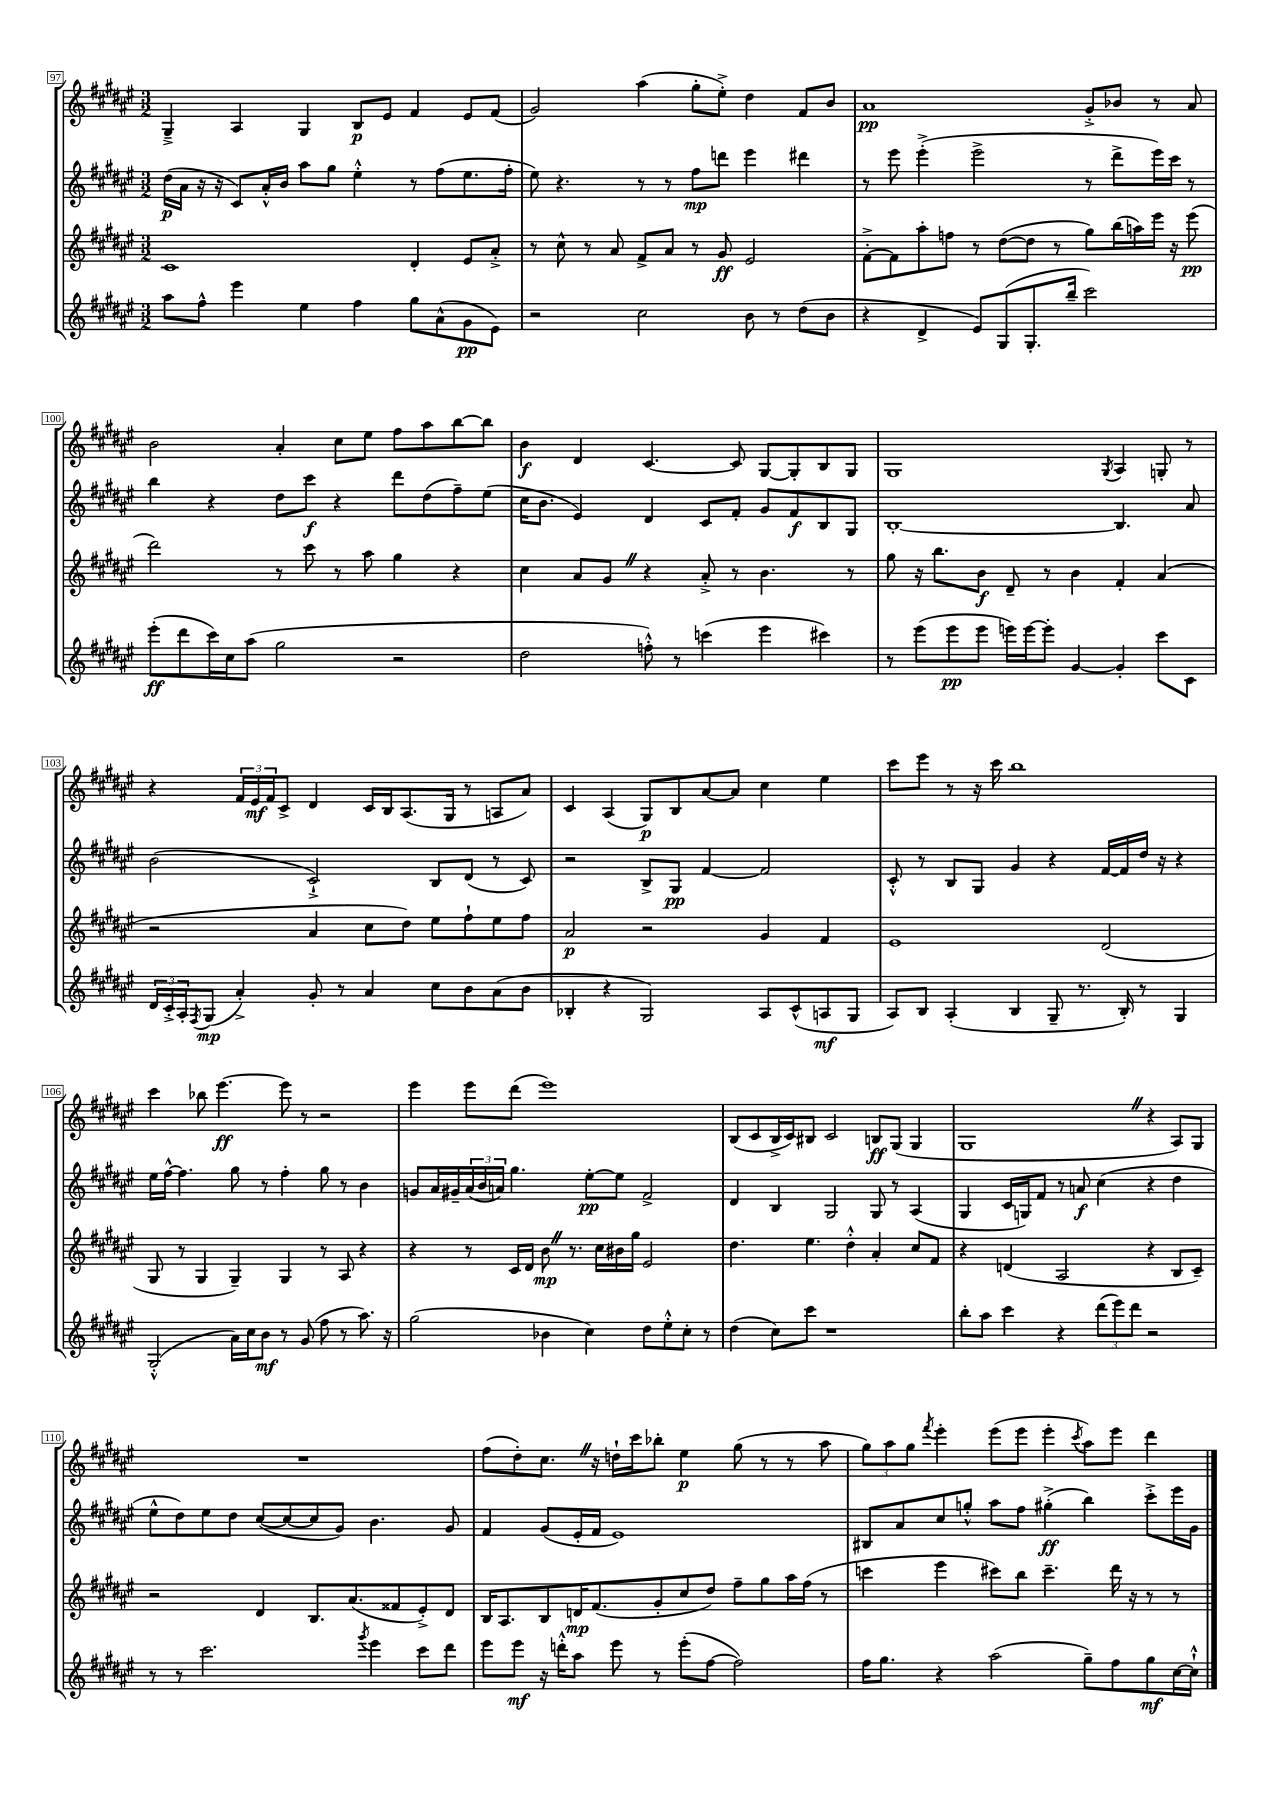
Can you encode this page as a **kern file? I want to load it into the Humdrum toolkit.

**kern	**kern	**kern	**kern
*staff4	*staff3	*staff2	*staff1
*clefG2	*clefG2	*clefG2	*clefG2
*k[f#c#g#d#a#e#]	*k[f#c#g#d#a#e#]	*k[f#c#g#d#a#e#]	*k[f#c#g#d#a#e#]
*M3/2	*M3/2	*M3/2	*M3/2
8aa#\L	1c#	(16dd#\LL	4G#~^/
.	.	16a#\JJ	.
8ff#^^\J	.	16r	.
.	.	16r	.
4eee#\	.	8c#/L)	4A#/
.	.	16a#'^^/L	.
.	.	16b/JJ	.
4ee#\	.	8aa#\L	4G#/
.	.	8gg#\J	.
4ff#\	.	4ee#'^^\	8B/L
.	.	.	8e#/J
8gg#\L	4d#'/	8r	4f#/
(8a#^^\	.	(8ff#\L	.
8g#\	8e#/L	8.ee#\	8e#/L
8e#\J)	8a#'^/J	.	(8f#/J
.	.	16ff#'\Jk	.
=	=	=	=
2r	8r	8ee#\)	2g#/)
.	8cc#^^\	4.r	.
.	8r	.	.
.	8a#/	.	.
2cc#\	8f#^/L	8r	(4aa#\
.	8a#/J	8r	.
.	8r	8ff#\L	8gg#'\L
.	8g#/	8ddd\J	8ee#'^\J)
8b\	2e#/	4eee#\	4dd#\
8r	.	.	.
(8dd#\L	.	4ddd#\	8f#/L
8b\J	.	.	8b/J
=	=	=	=
4r	[8f#'^\L	8r	1a#
.	8f#\]	8eee#\	.
4d#^/	8aa#'\	(4eee#'^\	.
.	8ff\J	.	.
8e#/L)	8r	2eee#^\	.
(8G#/	([8dd#\L	.	.
8.G#'/	8dd#\]J	.	.
.	8r	.	.
16bb~/Jk	.	.	.
2ccc#\)	8gg#\L)	8r	8g#'^/L
.	(16bb\L	8ddd#^\L	8b-/J
.	16aa\)	.	.
.	16eee#\JJ	16eee#\L)	8r
.	16r	16ccc#\JJ	.
.	(8eee#\	8r	8a#/
=	=	=	=
(8eee#'\L	2ddd#\)	4bb\	2b\
8ddd#\	.	.	.
16ccc#\L)	.	4r	.
16cc#\J	.	.	.
(8aa#\J	.	.	.
2gg#\	8r	8dd#\L	4a#'/
.	8ccc#\	8ccc#\J	.
.	8r	4r	8cc#\L
.	8aa#\	.	8ee#\J
2r	4gg#\	8ddd#\L	8ff#\L
.	.	(8dd#\	8aa#\
.	4r	8ff#~\)	[8bb\
.	.	(8ee#\J	8bb\]J
=	=	=	=
2dd#\	4cc#\	16cc#\LK	4b\
.	.	8.b\J	.
.	8a#/L	4e#/)	4d#/
.	8g#/J	.	.
8ff'^^\)	4r	4d#/	[4.c#/
8r	.	.	.
(4ccc\	8a#'^/	8c#/L	.
.	8r	8f#'/J	8c#/]
4eee#\	4.b\	8g#/L	[8G#/L
.	.	8f#/	8G#'/]
4ccc#\)	.	8B/	8B/
.	8r	8G#/J	8G#/J
=	=	=	=
8r	8gg#\	[1B'	1G#
(8eee#\L	16r	.	.
.	8.bb\L	.	.
8eee#\	.	.	.
8eee#\J	8b\J	.	.
16eee\LL)	8d#~/	.	.
[16eee\J	.	.	.
8eee'\]J	8r	.	.
[4g#/	4b\	.	.
.	.	.	8qG#/
4g#'/]	4f#'/	4.B/]	4A#/
8ccc#\L	(4a#/	.	8G'/
8c#\J	.	8a#/	8r
=	=	=	=
24d#/LL	2r	(2b\	4r
24c#'^/	.	.	.
24A#'/J	.	.	.
8qF#/	.	.	.
(8G#/J	.	.	.
4a#'^/)	.	.	24f#/LL
.	.	.	24e#/
.	.	.	24f#/J
.	.	.	8c#^/J
8g#'/	4a#/	2c#`^/)	4d#/
8r	.	.	.
4a#/	8cc#\L	.	16c#/LL
.	.	.	16B/J
.	8dd#\J)	.	(8.A#/
8cc#\L	8ee#\L	8B/L	.
.	.	.	16G#/Jk
8b\	8ff#`\	(8d#/J	8r
(8a#\	8ee#\	8r	8A/L
8b\J	8ff#\J	8c#/)	8a#/J)
=	=	=	=
4B-'/	2a#/	2r	4c#/
4r	.	.	(4A#/
2G#/)	2r	8B^/L	8G#/L)
.	.	8G#/J	8B/
.	.	[4f#/	[8a#/
.	.	.	8a#/]J
8A#/L	4g#/	2f#/]	4cc#\
(8c#^^/	.	.	.
8A/	4f#/	.	4ee#\
8G#/J	.	.	.
=	=	=	=
8A#/L)	1e#	8c#'^^/	8ccc#\L
8B/J	.	8r	8eee#\J
(4A#'/	.	8B/L	8r
.	.	8G#/J	16r
.	.	.	16ccc#\
4B/	.	4g#/	1bb
8G#~/	.	4r	.
8.r	.	.	.
.	(2d#/	[16f#/LL	.
16B'/)	.	16f#/]	.
8r	.	16dd#/JJ	.
.	.	16r	.
4G#/	.	4r	.
=	=	=	=
(2G#'^^/	8G#/	16ee#\LL	4ccc#\
.	.	[16ff#^^\JJ	.
.	8r	4.ff#\]	.
.	4G#/	.	8bb-\
.	.	.	[4.eee#\
16a#\LL)	4G#~/)	8gg#\	.
16cc#\J	.	.	.
8b\J	.	8r	.
8r	4G#/	4ff#'\	8eee#\]
(8g#/	.	.	8r
8ff#\	8r	8gg#\	2r
8r	8A#/	8r	.
8.aa#\)	4r	4b\	.
16r	.	.	.
=	=	=	=
(2gg#\	4r	8g/L	4eee#\
.	.	16a#/L	.
.	.	16g#~/	.
.	8r	(24a#/	8eee#\L
.	.	24b/	.
.	.	24a/JJ)	.
.	16c#/LL	4.gg#\	(8ddd#\J
.	16d#/JJ	.	.
4b-\	8b\	.	1eee#)
.	8.r	.	.
4cc#\)	.	[8ee#'\L	.
.	16cc#\LL	.	.
.	16b#\	8ee#\]J	.
.	16gg#\JJ	.	.
8dd#\L	2e#/	2f#^/	.
8ee#'^^\	.	.	.
8cc#'\J	.	.	.
8r	.	.	.
=	=	=	=
(4dd#\	4.dd#\	4d#/	(8B/L
.	.	.	8c#/
8cc#\L)	.	4B/	16B^/L
.	.	.	16c#/J)
8ccc#\J	4.ee#\	.	8B#/J
1r	.	2G#/	2c#/
.	4dd#'^^\	.	.
.	4a#'/	8G#/	8B/L
.	.	8r	(8G#/J
.	8cc#/L	(4A#/	4G#/
.	8f#/J	.	.
=	=	=	=
8bb'\L	4r	4G#/	1G#
8aa#\J	.	.	.
4ccc#\	(4d/	16c#/LL	.
.	.	16G/J)	.
.	.	8f#/J	.
4r	2A#/	8r	.
.	.	8a/	.
(12ddd#\L	.	(4cc#\	.
12eee#\)	.	.	.
12ddd#\J	.	.	.
2r	4r	4r	4r
.	8B/L	4dd#\	8A#/L)
.	8c#~/J)	.	8G#/J
=	=	=	=
8r	2r	8ee#^^\L	1.r
8r	.	8dd#\)	.
2.ccc#\	.	8ee#\	.
.	.	8dd#\J	.
.	4d#/	([8cc#/L	.
.	.	8cc#/_	.
.	8.B/L	8cc#/]	.
.	.	8g#/J)	.
.	(8.a#/	.	.
8qggg#/	.	.	.
4eee#\	.	4.b\	.
.	8f##/	.	.
8ccc#\L	8e#'^/)	.	.
8ddd#\J	8d#/J	8g#/	.
=	=	=	=
8eee#\L	16B/LK	4f#/	(8ff#\L
.	8.A#/	.	.
8eee#\J	.	.	8dd#'\)
16r	8B/	(8g#/L	8.cc#\J
16ddd'^^\LK	.	.	.
8aa#\J	16d/K	16e#'/L	.
.	(8.f#/	16f#/JJ	16r
8eee#\	.	1e#)	16dd`\LL
.	.	.	16ccc#\J
8r	8g#'/	.	8bb-'\J
(8eee#'\L	8cc#/	.	4ee#\
[8ff#\J	8dd#/J)	.	.
2ff#\])	8ff#~\L	.	(8gg#\
.	8gg#\	.	8r
.	16aa#\L	.	8r
.	(16ff#\JJ	.	.
.	8r	.	8aa#\
=	=	=	=
16ff#\LK	4ccc\	8B#/L	12gg#\L)
8.gg#\J	.	.	.
.	.	.	12aa#\
.	.	8a#/	.
.	.	.	12gg#\J
.	.	.	8qfff#/
4r	4eee#\	8cc#/	4eee#'\
.	.	8gg'^^/J	.
(2aa#\	8ccc#\L)	8aa#\L	(8eee#\L
.	8bb\J	8ff#\J	8eee#\J
.	4.ccc#~\	(4gg#'^\	4eee#'\
.	.	.	8qccc#/
8gg#~\L)	.	4bb\)	8aa#\L)
8ff#\	16ddd#\	.	8eee#\J
.	16r	.	.
8gg#\	8r	8ccc#'^\L	4ddd#\
[16cc#\L	8r	16eee#\L	.
16cc#`^^\]JJ	.	16g#\JJ	.
==	==	==	==
*-	*-	*-	*-
